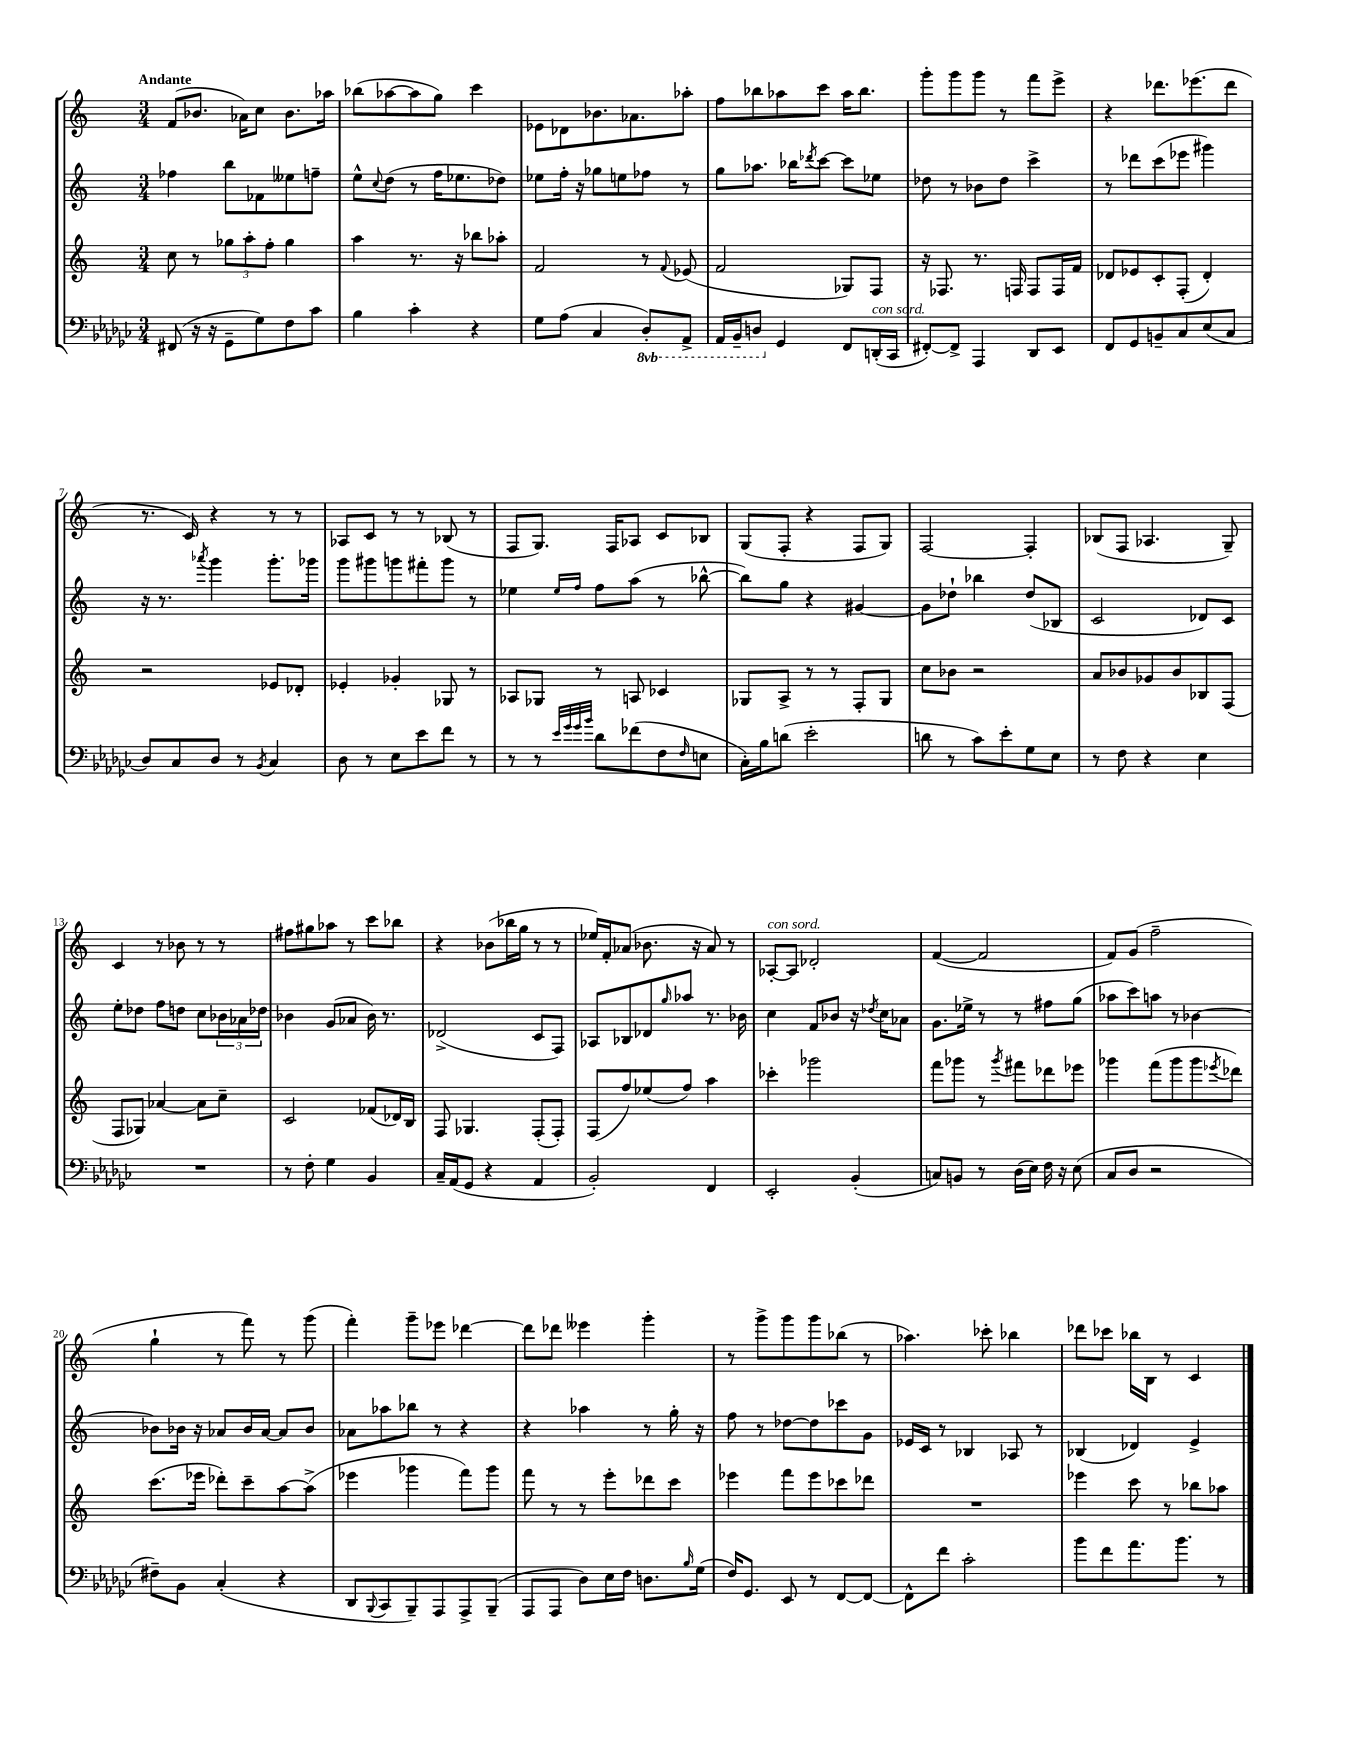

**kern	**kern	**kern	**kern
*staff4	*staff3	*staff2	*staff1
*clefF4	*clefG2	*clefG2	*clefG2
*k[b-e-a-d-g-c-]	*k[]	*k[]	*k[]
*M3/4	*M3/4	*M3/4	*M3/4
(8FF#/	8cc\	4ff-\	(8f/L
16r	8r	.	8.b-/J
16r	.	.	.
8GG-~\L	12gg-\L	8bb\L	.
.	.	.	16a-\LK)
.	12aa'\	.	.
8G-\)	.	8f-\	8cc\J
.	12ff'\J	.	.
8F\	4gg-\	8ee--\	8.b-\L
8c-\J	.	8ff~\J	.
.	.	.	16aa-\Jk
=	=	=	=
4B-\	4aa\	8ee^^\L	(8bb-\L
.	.	8qqcc/	.
.	.	(8dd\J	[8aa-\
4c-'\	8.r	8r	8aa-\]
.	.	16ff\LK	8gg\J)
.	16r	8.ee-\	.
4r	8bb-\L	.	4ccc\
.	8aa-'\J	8dd-\J)	.
=	=	=	=
8G-\L	2f/	8ee-\L	8e-\L
(8A-\J	.	16ff'\Jk	8d-\
.	.	16r	.
4C-/	.	8gg-\L	8.b-\
.	.	8ee\	.
.	.	.	8.a-\
8DD-'/L)	8r	8ff-\J	.
.	8qqf/	.	.
8AAA-^/J	(8e-/	8r	8aa-'\J
=	=	=	=
16AAA-/LL	2f/	8gg\L	8ff\L
16BBB-~/J	.	.	.
8DD/J	.	8.aa-\J	8bb-\
4GG-/	.	.	8aa-\
.	.	16bb-\LK	.
.	.	8qddd-/	.
.	.	[8ccc\J	8ccc\J
8FF/L	8G-/L)	8ccc\]L	16aa-\LK
.	.	.	8.bb-\J
(16DD'/L	8F/J	8ee-\J	.
16CC-/JJ	.	.	.
=	=	=	=
[8FF#'/L)	16r	8dd-\	8ggg'\L
.	8.F-/	.	.
8FF#^/]J	.	8r	8ggg\
4AAA-/	8.r	8b-\L	8ggg\J
.	.	8dd-\J	8r
.	16F/	.	.
8DD-/L	8F/L	4ccc^\	8fff\L
8EE-/J	16F/L	.	8eee^\J
.	16f/JJ	.	.
=	=	=	=
8FF/L	8d-/L	8r	4r
8GG-/	8e-/	8ddd-\L	.
8BB~/	8c'/	(8ccc\	8.ddd-\L
8C-/	(8F'/J	8eee-\J	.
.	.	.	(8.eee-\
(8E-/	4d-'/)	4ggg#\)	.
8C-/J	.	.	8ddd-\J
=	=	=	=
8D-/L)	2r	16r	8.r
.	.	8.r	.
8C-/	.	.	.
.	.	.	16c/)
.	.	8qaaa-/	.
8D-/J	.	4ggg\	4r
8r	.	.	.
8qBB-/	.	.	.
4C-/	8e-/L	8.ggg'\L	8r
.	8d-'/J	.	8r
.	.	16ggg-\Jk	.
=	=	=	=
8D-\	4e-'/	8ggg\L	8A-/L
8r	.	8ggg#\	8c/J
8E-\L	4g-'/	8ggg\	8r
8e-\	.	8fff#'\	8r
8f\J	8G-/	8ggg\J	(8B-/
8r	8r	8r	8r
=	=	=	=
8r	8A-/L	4ee-\	8F/L
8r	8G-/J	.	8.G/J)
32qqe-/LLL	.	.	.
32qqg-/	.	.	.
32qqg-/	.	16qqee-/LL	.
32qqb-/JJJ	.	16qqff/JJ	.
8d-\L	8r	8ff\L	.
.	.	.	16F/LK
(8f-\	8A/	(8aa\J	8A-/J
8F\	4c-/	8r	8c/L
16qqF/	.	.	.
8E\J	.	[8bb-^^\	8B-/J
=	=	=	=
16C-'\LL)	8G-/L	8bb-\]L)	(8G/L
16B-\J	.	.	.
(8d\J	8A^/J	8gg\J	8F'/J
2e-'\	8r	4r	4r
.	8r	.	.
.	8F'/L	[4g#/	8F/L
.	8G-/J	.	8G/J)
=	=	=	=
8d\	8cc\L	8g#\]L	[2F/
8r	8b-\J	8dd-`\J	.
8c-\L)	2r	4bb-\	.
8e-'\	.	.	.
8G-\	.	(8dd-/L	4F'/]
8E-\J	.	8B-/J	.
=	=	=	=
8r	8a/L	2c/	(8B-/L
8F\	8b-/	.	8F/J
4r	8g-/	.	4.A-/
.	8b-/	.	.
4E-\	8B-/	8d-/L)	.
.	(8F/J	8c/J	8G~/)
=	=	=	=
2.r	8F/L	8ee'\L	4c/
.	8G-/J)	8dd-\J	.
.	[4a-/	8ff\L	8r
.	.	8dd\J	8b-\
.	8a-\]L	8cc\L	8r
.	8cc~\J	24b-\L	8r
.	.	24a-\	.
.	.	24dd-\JJ	.
=	=	=	=
8r	2c/	4b-\	8ff#\L
8F'\	.	.	8gg#\
4G-\	.	(8g/L	8aa-\J
.	.	8a-/J	8r
4BB-/	(8f-/L	16b-\)	8ccc\L
.	.	8.r	.
.	16d-/L)	.	8bb-\J
.	16B/JJ	.	.
=	=	=	=
16C-~/LL	8F/	(2d-^/	4r
(16AA-/J	.	.	.
8GG-/J	4.G-/	.	.
4r	.	.	(8b-\L
.	.	.	16bb-\L
.	.	.	16gg\JJ
4AA-/	(8F'/L	8c/L	8r
.	8F'/J)	8F/J)	8r
=	=	=	=
2BB-'/)	(8F/L	8A-/L	16ee-/LL)
.	.	.	16f'/J
.	8ff/)	8B-/	(8a-/J
.	(8ee-/	8d-/	8.b-\
.	.	16qqgg/	.
.	8ff/J)	8aa-/J	.
.	.	.	16r
4FF/	4aa\	8.r	8a-/)
.	.	.	8r
.	.	16b-\	.
=	=	=	=
2EE-'/	4ccc-'\	4cc\	[8A-'/L
.	.	.	8A-/]J
.	2ggg-\	8f/L	2d-'/
.	.	8b-/J	.
(4BB-'/	.	16r	.
.	.	8qdd-/	.
.	.	16cc\LK	.
.	.	8a-\J	.
=	=	=	=
8C/L)	8fff\L	8.g\L	([4f/
8BB/J	8ggg-\J	.	.
.	.	16ee-^\Jk	.
8r	8r	8r	2f/]
.	8qggg-/	.	.
(16D-\LL	8fff#\L	8r	.
16E-\JJ)	.	.	.
16F\	8ddd-\	8ff#\L	.
16r	.	.	.
(8E-\	8eee-\J	(8gg\J	.
=	=	=	=
8C-/L	4ggg-\	8aa-\L	8f/L)
8D-/J	.	8ccc\)	(8g/J
2r	(8fff\L	8aa\J	2ff~\
.	8ggg-\	8r	.
.	8ggg-\	[4b-\	.
.	8qeee-/	.	.
.	8ddd-\J)	.	.
=	=	=	=
8F#~\L)	(8.ccc\L	8b-\]L	4gg`\
8BB-\J	.	16b-\Jk	.
.	16eee-\Jk	16r	.
(4C-'/	8ddd-'\L)	8a-/L	8r
.	8ccc~\	16b-/L	8fff\)
.	.	[16a-/JJ	.
4r	[8aa\	8a-/]L	8r
.	(8aa^\]J	8b-/J	(8ggg\
=	=	=	=
8DD-/L	4eee-\	8a-\L	4fff'\)
8qqBBB-/	.	.	.
8CC-/	.	8aa-\	.
8BBB-~/)	4ggg-\	8bb-\J	8ggg~\L
8AAA-/	.	8r	8eee-\J
8AAA-^/	8fff\L)	4r	[4ddd-\
(8BBB-~/J	8ggg-\J	.	.
=	=	=	=
8AAA-/L	8fff\	4r	8ddd-\]L
8AAA-/J	8r	.	8ddd-\J
8D-\L)	8r	4aa-\	4eee--\
16E-\L	8eee'\L	.	.
16F\JJ	.	.	.
8.D\L	8ddd-\	8r	4ggg'\
.	8ccc\J	16gg'\	.
16qqB-/	.	.	.
(16G-\Jk	.	16r	.
=	=	=	=
16F/LK)	4eee-\	8ff\	8r
8.GG-/J	.	.	.
.	.	8r	8ggg^\L
8EE-/	8fff\L	[8dd-\L	8ggg\
8r	8eee-\	8dd-\]	8ggg\
[8FF/L	8ccc-\	8ccc-\	(8bb-\J
8FF/_J	8ddd-\J	8g\J	8r
=	=	=	=
8FF^^\]L	2.r	16e-/LL	4.aa-\)
.	.	16c/JJ	.
8f\J	.	8r	.
2c-'\	.	4B-/	.
.	.	.	8ccc-'\
.	.	8A-/	4bb-\
.	.	8r	.
=	=	=	=
8b-\L	4eee-\	(4B-/	8ddd-\L
8f\	.	.	8ccc-\J
8.a-\	8ccc\	4d-/)	16bb-\LL
.	.	.	16B\JJ
.	8r	.	8r
8.b-\J	.	.	.
.	8bb-\L	4e^/	4c/
8r	8aa-\J	.	.
==	==	==	==
*-	*-	*-	*-
